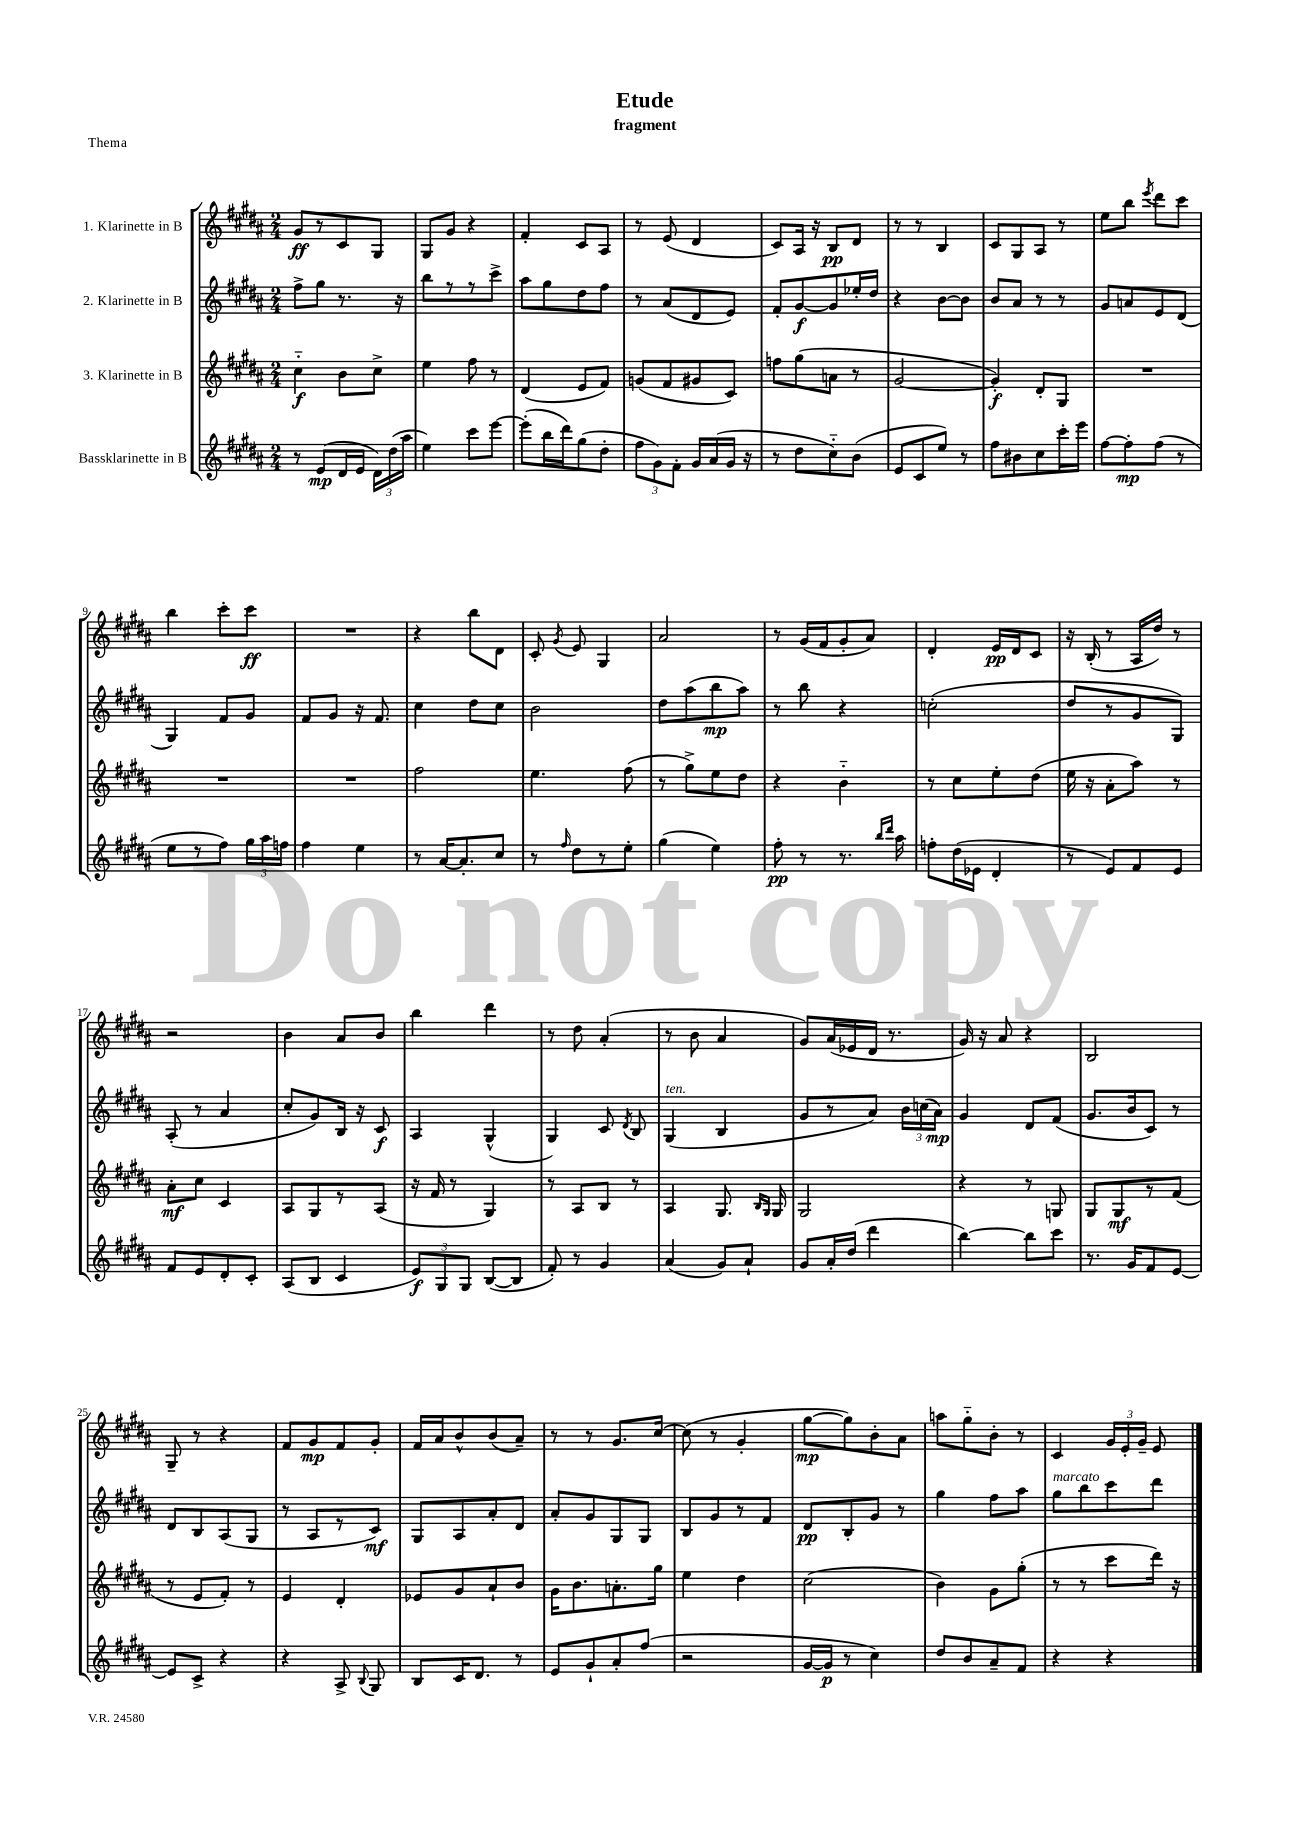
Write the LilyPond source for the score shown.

\header { title = "Etude" subtitle = "fragment" piece = "Thema" }
<<
\new StaffGroup <<
\new Staff = "s0" \with { instrumentName = "1. Klarinette in B" } {
    \clef treble \key b \major \numericTimeSignature \time 2/4
    \autoBeamOff gis'8[\ff r8 cis'8 gis8] |
    gis8[ gis'8] r4 |
    fis'4-. cis'8[ ais8] |
    r8 e'8( dis'4 |
    cis'8[) ais16] r16 b8[\pp dis'8] |
    r8 r8 b4 |
    cis'8[ gis8 ais8] r8 |
    e''8[ b''8] \acciaccatura { e'''8 } dis'''8[ cis'''8] |
    b''4 cis'''8[-. cis'''8]\ff |
    R2 |
    r4 b''8[ dis'8] |
    cis'8-. \acciaccatura { gis'8 } e'8 gis4 |
    ais'2 |
    r8 gis'16[( fis'16 gis'8-. ais'8]) |
    dis'4-. e'16[\pp dis'16 cis'8] |
    r16 b16-.( r8 ais16[ dis''16]) r8 |
    r2 |
    b'4 ais'8[ b'8] |
    b''4 dis'''4 |
    r8 dis''8 ais'4-.( |
    r8 b'8 ais'4 |
    gis'8[) ais'16( ees'16 dis'16] r8. |
    gis'16) r16 ais'8 r4 |
    b2 |
    gis8-- r8 r4 |
    fis'8[ gis'8\mp fis'8 gis'8]-. |
    fis'16[ ais'16 b'8-^ b'8( ais'8]--) |
    r8 r8 gis'8.[ cis''16]~ |
    cis''8( r8 gis'4-. |
    gis''8[~\mp gis''8) b'8-. ais'8] |
    a''8[ gis''8-_ b'8]-. r8 |
    cis'4 \tuplet 3/2 { gis'16[ e'16-. gis'16]-- } e'8 \bar "|." |
}
\new Staff = "s1" \with { instrumentName = "2. Klarinette in B" } {
    \clef treble \key b \major \numericTimeSignature \time 2/4
    \autoBeamOff fis''8[-> gis''8] r8. r16 |
    b''8[ r8 r8 cis'''8]-> |
    ais''8[ gis''8 dis''8 fis''8] |
    r8 ais'8[( dis'8 e'8]) |
    fis'8[-. gis'8~\f gis'8 ees''16-. dis''16] |
    r4 b'8[~ b'8] |
    b'8[ ais'8] r8 r8 |
    gis'8[ a'8 e'8 dis'8]( |
    gis4) fis'8[ gis'8] |
    fis'8[ gis'8] r16 fis'8. |
    cis''4 dis''8[ cis''8] |
    b'2 |
    dis''8[ ais''8( b''8\mp ais''8]) |
    r8 b''8 r4 |
    c''2-.( |
    dis''8[ r8 gis'8 gis8]) |
    ais8-.( r8 ais'4 |
    cis''8[-. gis'8) b16] r16 cis'8\f |
    ais4 gis4-^( |
    gis4) cis'8 \acciaccatura { dis'8 } b8 |
    gis4^\markup { \italic "ten." }( b4 |
    gis'8[ r8 ais'8]) \tuplet 3/2 { b'16[ c''16( ais'16]\mp) } |
    gis'4 dis'8[ fis'8]( |
    gis'8.[ b'16 cis'8]) r8 |
    dis'8[ b8 ais8( gis8] |
    r8 ais8[ r8 cis'8]\mf) |
    gis8[ ais8 ais'8-. dis'8] |
    ais'8[-. gis'8 gis8 gis8] |
    b8[ gis'8 r8 fis'8] |
    dis'8[\pp b8-. gis'8] r8 |
    gis''4 fis''8[ ais''8] |
    gis''8[^\markup { \italic "marcato" } b''8 cis'''8 dis'''8] \bar "|." |
}
\new Staff = "s2" \with { instrumentName = "3. Klarinette in B" } {
    \clef treble \key b \major \numericTimeSignature \time 2/4
    \autoBeamOff cis''4-_\f b'8[ cis''8]-> |
    e''4 fis''8 r8 |
    dis'4( e'8[ fis'8]) |
    g'8[( fis'8 gis'8 cis'8]) |
    f''8[ gis''8( a'8] r8 |
    gis'2~ |
    gis'4-.\f) dis'8[-. gis8] |
    R2 |
    R2 |
    R2 |
    fis''2 |
    e''4. fis''8( |
    r8 gis''8[->) e''8 dis''8] |
    r4 b'4-_ |
    r8 cis''8[ e''8-. dis''8]( |
    e''16 r16 ais'8[-. ais''8]) r8 |
    ais'8[-.\mf cis''8] cis'4 |
    ais8[ gis8 r8 ais8]( |
    r16 fis'16 r8 gis4) |
    r8 ais8[ b8] r8 |
    ais4 gis8. \grace { b16[ gis16] } gis16 |
    gis2 |
    r4 r8 g8 |
    gis8[ gis8\mf r8 fis'8]( |
    r8 e'8[ fis'8]-.) r8 |
    e'4 dis'4-. |
    ees'8[ gis'8 ais'8-! b'8] |
    gis'16[ b'8. a'8.-. gis''16] |
    e''4 dis''4 |
    cis''2( |
    b'4) gis'8[ gis''8]-.( |
    r8 r8 cis'''8[ dis'''16]) r16 \bar "|." |
}
\new Staff = "s3" \with { instrumentName = "Bassklarinette in B" } {
    \clef treble \key b \major \numericTimeSignature \time 2/4
    \autoBeamOff r8 e'8[\mp( dis'16 e'16] \tuplet 3/2 { dis'16[) dis''16( ais''16] } |
    e''4) cis'''8[ e'''8]~ |
    e'''8[-.( b''16 dis'''16) gis''8( dis''8]-. |
    \tuplet 3/2 { fis''8[ gis'8) fis'8]-. } gis'16[ ais'16( gis'16] r16 |
    r8 dis''8[ cis''8-_) b'8]( |
    e'8[ cis'8 e''8]) r8 |
    fis''8[ bis'8 cis''8 cis'''16-. e'''16] |
    fis''8[~ fis''8-.\mp fis''8]( r8 |
    e''8[ r8 fis''8]) \tuplet 3/2 { gis''16[ ais''16 f''16] } |
    fis''4 e''4 |
    r8 ais'16[~ ais'8.-. cis''8] |
    r8 \grace { fis''16 } dis''8[ r8 e''8]-. |
    gis''4( e''4) |
    fis''8-.\pp r8 r8. \grace { b''16[ dis'''16] } ais''16 |
    f''8[-. dis''16( ees'16] dis'4-. |
    r8 e'8[) fis'8 e'8] |
    fis'8[ e'8 dis'8-. cis'8]-. |
    ais8[( b8] cis'4 |
    \tuplet 3/2 { e'8[\f) gis8 gis8] } b8[~( b8] |
    fis'8-.) r8 gis'4 |
    ais'4( gis'8[) ais'8]-! |
    gis'8[ ais'16-. dis''16]( dis'''4 |
    b''4~) b''8[ cis'''8] |
    r8. gis'16[ fis'8 e'8]~ |
    e'8[ cis'8]-> r4 |
    r4 ais8-> \appoggiatura { b8 } gis8 |
    b8[ cis'16 dis'8.] r8 |
    e'8[ gis'8-! ais'8-. fis''8]( |
    r2 |
    gis'16[~ gis'16]\p r8 cis''4) |
    dis''8[ b'8 ais'8-- fis'8] |
    r4 r4 \bar "|." |
}
>>
>>
